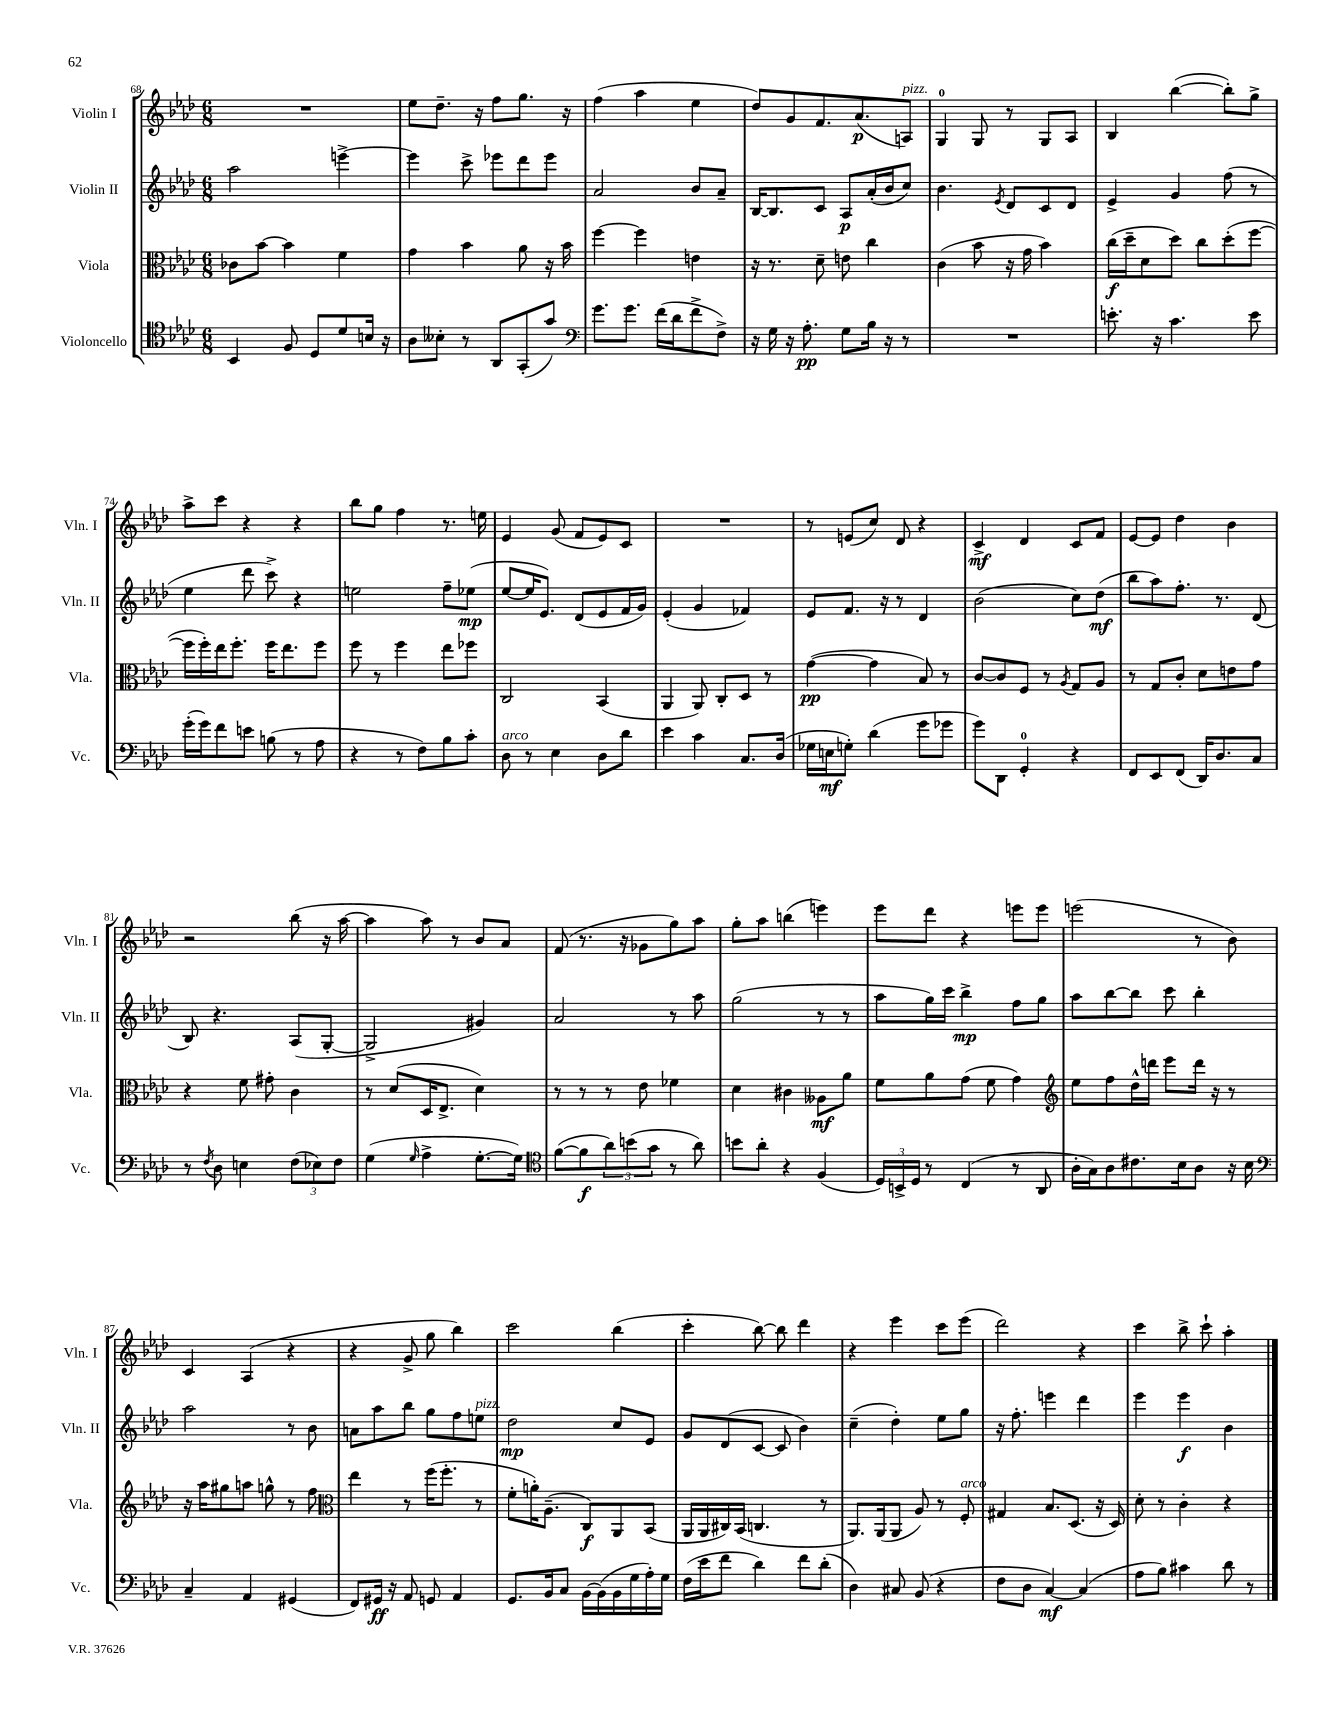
<<
\new StaffGroup <<
\new Staff = "s0" \with { instrumentName = "Violin I" shortInstrumentName = "Vln. I" } {
    \clef treble \key aes \major \numericTimeSignature \time 6/8
    R2. |
    ees''8 des''8.-- r16 f''8 g''8. r16 |
    f''4( aes''4 ees''4 |
    des''8) g'8 f'8. aes'8.\p( a8^\markup { \italic "pizz." }) |
    g4-0 g8 r8 g8 aes8 |
    bes4 bes''4~( bes''8-.) g''8-> |
    aes''8-> c'''8 r4 r4 |
    bes''8 g''8 f''4 r8. e''16 |
    ees'4 g'8( f'8 ees'8) c'8 |
    R2. |
    r8 e'8( c''8) des'8 r4 |
    c'4->\mf des'4 c'8 f'8 |
    ees'8~ ees'8 des''4 bes'4 |
    r2 bes''8( r16 aes''16~ |
    aes''4 aes''8) r8 bes'8 aes'8 |
    f'8( r8. r16 ges'8 g''8) aes''8 |
    g''8-. aes''8 b''4( e'''4) |
    ees'''8 des'''8 r4 e'''8 e'''8 |
    e'''2( r8 bes'8) |
    c'4 aes4( r4 |
    r4 g'8-> g''8 bes''4) |
    c'''2 bes''4( |
    c'''4-. bes''8~) bes''8 des'''4 |
    r4 ees'''4 c'''8 ees'''8( |
    des'''2) r4 |
    c'''4 bes''8-> c'''8-! aes''4-. \bar "|." |
}
\new Staff = "s1" \with { instrumentName = "Violin II" shortInstrumentName = "Vln. II" } {
    \clef treble \key aes \major \numericTimeSignature \time 6/8
    aes''2 e'''4~-> |
    e'''4 c'''8-> ees'''8 des'''8 ees'''8 |
    aes'2 bes'8 aes'8-- |
    bes16~ bes8. c'8 aes8\p aes'16-.( bes'16 c''8) |
    bes'4. \acciaccatura { ees'8 } des'8 c'8 des'8 |
    ees'4-> g'4 f''8( r8 |
    ees''4 des'''8 c'''8->) r4 |
    e''2 f''8-- ees''8\mp( |
    ees''8~ ees''16 ees'8.) des'8( ees'8 f'16 g'16) |
    ees'4-.( g'4 fes'4) |
    ees'8 f'8. r16 r8 des'4 |
    bes'2( c''8) des''8\mf( |
    bes''8 aes''8) f''8.-. r8. des'8( |
    bes8) r4. aes8( g8~-. |
    g2-> gis'4) |
    aes'2 r8 aes''8 |
    g''2( r8 r8 |
    aes''8 g''16) c'''16 bes''4->\mp f''8 g''8 |
    aes''8 bes''8~ bes''8 c'''8 bes''4-. |
    aes''2 r8 bes'8 |
    a'8 aes''8 bes''8 g''8 f''8 e''8^\markup { \italic "pizz." } |
    des''2\mp c''8 ees'8 |
    g'8 des'8( c'8~ c'8 bes'4) |
    c''4--( des''4-.) ees''8 g''8 |
    r16 f''8.-. e'''4 des'''4 |
    ees'''4 ees'''4\f bes'4 \bar "|." |
}
\new Staff = "s2" \with { instrumentName = "Viola" shortInstrumentName = "Vla." } {
    \clef alto \key aes \major \numericTimeSignature \time 6/8
    ces'8 bes'8~ bes'4 f'4 |
    g'4 bes'4 aes'8 r16 bes'16 |
    f''4~ f''4 e'4 |
    r16 r8. des'8-- e'8 c''4 |
    c'4( bes'8 r16 g'16 bes'4) |
    c''16\f( des''16-- des'8 des''8) c''8 des''8-.( f''8~ |
    f''16 f''16-.) ees''16 f''8.-. f''16 ees''8. f''8 |
    f''8 r8 f''4 ees''8 fes''8 |
    c2 bes,4( |
    aes,4 aes,8) c8-. des8 r8 |
    g'4~\pp( g'4 bes8) r8 |
    c'8~ c'8 f8 r8 \acciaccatura { aes8 } g8 aes8 |
    r8 g8 c'8-. des'8 e'8 g'8 |
    r4 f'8 gis'8-. c'4 |
    r8 des'8( des16 ees8.-> des'4) |
    r8 r8 r8 ees'8 fes'4 |
    des'4 cis'4 aeses8\mf aes'8 |
    f'8 aes'8 g'8( f'8 g'4) |
    \clef treble ees''8 f''8 des''16-^ d'''16 ees'''8 d'''16 r16 r8 |
    r16 aes''16 gis''8 a''8 g''8-^ r8 f''8 |
    \clef alto ees''4 r8 f''16( f''8.-. r8 |
    f'8-. a'16-.) aes8.--( c8\f) aes,8 bes,8( |
    aes,16 aes,16 cis16) bes,16( c4. r8 |
    aes,8.) aes,16( aes,8 aes8) r8 f8-.^\markup { \italic "arco" } |
    gis4 bes8. des8.( r16 des16) |
    des'8-. r8 c'4-. r4 \bar "|." |
}
\new Staff = "s3" \with { instrumentName = "Violoncello" shortInstrumentName = "Vc." } {
    \clef tenor \key aes \major \numericTimeSignature \time 6/8
    bes,4 f8 des8 des'8 b16 r16 |
    aes8 beses8-. r8 aes,8 g,8-.( g'8) |
    \clef bass g'8. g'8. f'16( des'16 f'8-> f8->) |
    r16 g16 r16 aes8.-.\pp g8 bes16 r16 r8 |
    R2. |
    e'8.-. r16 c'4. e'8 |
    g'16-.( g'16) f'8 e'8 b8( r8 aes8 |
    r4 r8 f8) bes8 c'8-. |
    des8^\markup { \italic "arco" } r8 ees4 des8 des'8 |
    ees'4 c'4 c8. des16( |
    ges16 e16\mf g8-.) des'4( g'8 ges'8 |
    g'8) des,8 g,4-0-. r4 |
    f,8 ees,8 f,8( des,16) des8. c8 |
    r8 \acciaccatura { f8 } des8 e4 \tuplet 3/2 { f8( ees8) f8 } |
    g4( \grace { g16 } aes4-> g8.~-. g16) |
    \clef tenor f'8~( f'8\f \tuplet 3/2 { aes'8) b'8( g'8 } r8 aes'8) |
    b'8 aes'8-. r4 f4( |
    \tuplet 3/2 { des16) b,16-> des16 } r8 c4( r8 aes,8 |
    aes16-. g16) aes8 cis'8. bes16 aes8 r16 bes16 |
    \clef bass c4-- aes,4 gis,4( |
    f,8) gis,16\ff r16 aes,8 g,8 aes,4 |
    g,8. bes,16 c8 bes,16~ bes,16( bes,16 g16 aes16-.) g16 |
    f16( ees'16 f'8 des'4) f'8 des'8-.( |
    des4) cis8 bes,8( r4 |
    f8 des8 c4~\mf) c4( |
    aes8 bes8) cis'4 des'8 r8 \bar "|." |
}
>>
>>
\layout { \context { \Score currentBarNumber = #68 } }
